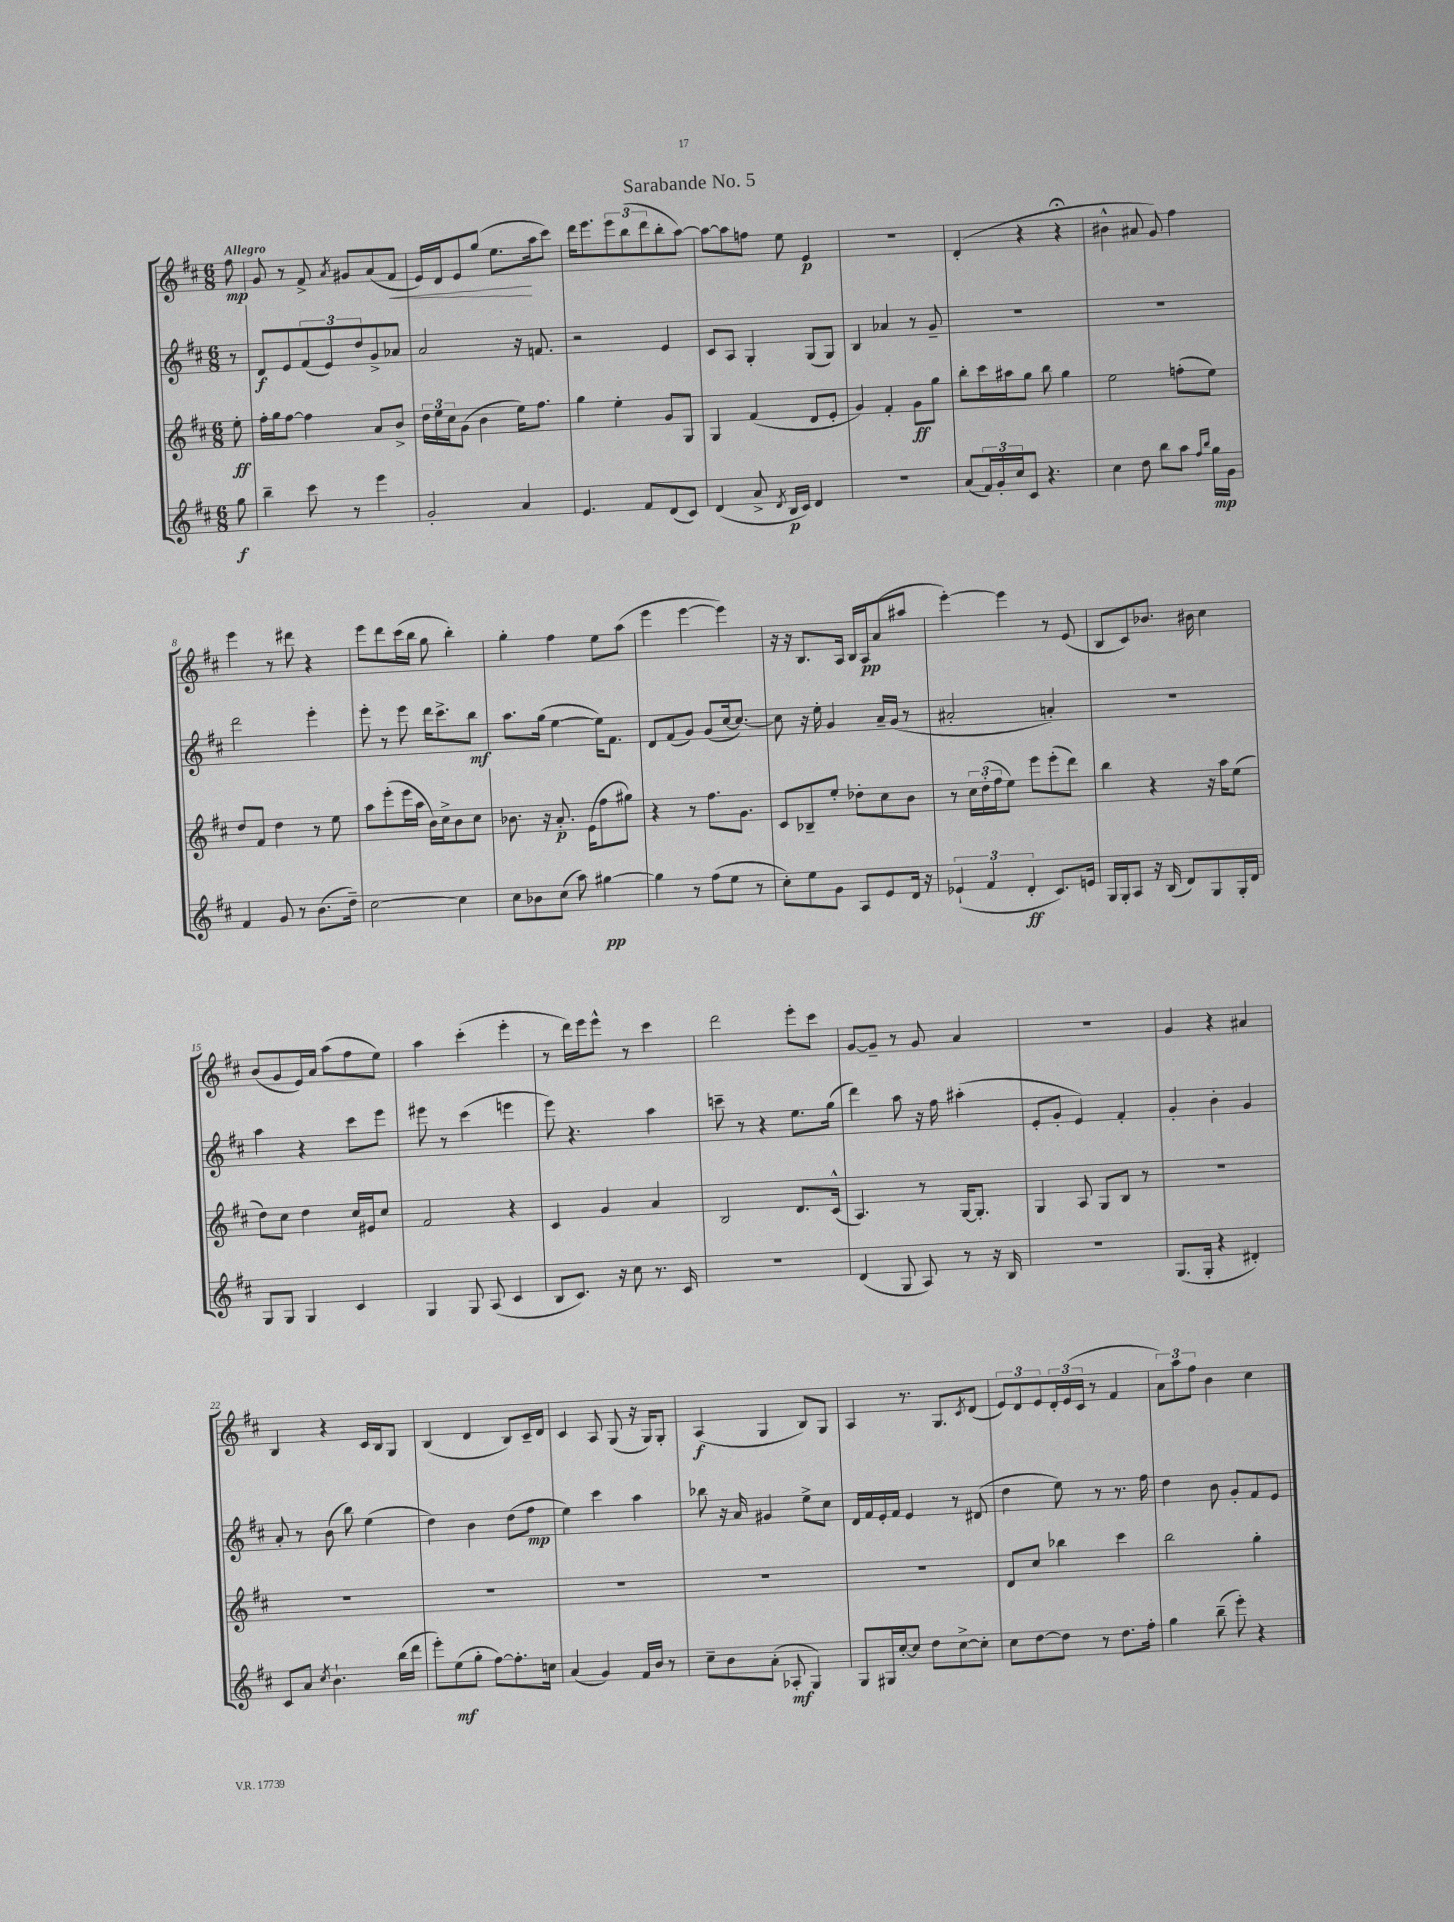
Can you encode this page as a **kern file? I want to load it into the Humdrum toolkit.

**kern	**kern	**kern	**kern
*staff4	*staff3	*staff2	*staff1
*clefG2	*clefG2	*clefG2	*clefG2
*k[f#c#]	*k[f#c#]	*k[f#c#]	*k[f#c#]
*M6/8	*M6/8	*M6/8	*M6/8
8gg	8ee'	8r	8ff#
=	=	=	=
4bb~	16ff#'	8d	8g
.	16gg	.	.
.	[8ff#	8e	8r
8ccc#	4ff#]	(12f#	8f#^
.	.	12e)	.
.	.	.	8qa
8r	.	.	8g#
.	.	12dd	.
4eee	8a	8g^	(8a
.	8b^	8a-	8f#
=	=	=	=
2g'	24dd	2a	16e)
.	24ee	.	.
.	.	.	16d
.	24cc#	.	.
.	(8g	.	8e
.	4b	.	(8gg
.	.	.	8.ee
4a	16ee)	16r	.
.	8.ff#	8.f	16aa
.	.	.	8ccc#)
=	=	=	=
4.e	4gg	2r	16ddd
.	.	.	8.eee
.	4ee'	.	12eee
.	.	.	(12bb
8f#	.	.	.
.	.	.	12ddd
(8d	8g	4e	8bb'
8c#)	8G	.	[8aa)
=	=	=	=
(4d	4G	8c#	8aa_
.	.	8A	8aa]
8a^	(4f#	4G'	8ff
8qd	.	.	.
16B	.	.	8ee
16c#)	.	.	.
4d	8d	(8G	4e
.	8e'	8G)	.
=	=	=	=
2.r	4g)	4B	2.r
.	4f#'	4a-	.
.	8g	8r	.
.	8gg	8g~	.
=	=	=	=
(8a	8bb'	2.r	(4d'
24f#)	16ccc#	.	.
24g'	.	.	.
.	16aa#	.	.
24cc#	.	.	.
8c#	8gg	.	4r
4.r	8bb	.	.
.	4gg	.	4r;
=	=	=	=
4cc#	2ee	2.r	4b#^^
8dd	.	.	8a#
8bb	.	.	8g)
8aa	(8ff'	.	4ff#
16qqff#	.	.	.
16qqbb	.	.	.
16gg	8ee)	.	.
16g	.	.	.
=	=	=	=
4f#	8dd	2ddd	4eee
.	8f#	.	.
8g	4dd	.	8r
8r	.	.	8ddd#
(8.b	8r	4eee'	4r
.	8ee	.	.
16dd~)	.	.	.
=	=	=	=
[2cc#	8aa	8eee'	8eee
.	(8eee'	8r	8ddd
.	16eee	8eee	(16ccc#
.	16aa	.	16bb
.	16b)	16ddd	8gg
.	16cc#^	8.ccc#^	.
4cc#]	8b	.	4bb')
.	8cc#	8bb	.
=	=	=	=
8cc#	8.b-	8.aa	4gg'
8b-	.	.	.
.	16r	(16gg	.
(8cc#	8.a'	[4ee	4ff#
8aa)	.	.	.
.	(16e	.	.
[4gg#	8ff#	16ee])	8ee
.	.	8.f#	.
.	8gg#)	.	(8aa
=	=	=	=
4gg#]	4r	8d	4eee
.	.	(8f#	.
8r	8r	8g)	[4eee
(8ff#	8.ff#	(8g	.
8ee	.	[16cc#	4eee])
.	8.g	8.cc#_)	.
8r	.	.	.
=	=	=	=
8cc#')	8c#	8cc#]	16r
.	.	.	16r
8ee	8B-~	16r	8.B
.	.	16ee'	.
8g	8ee'	4g	.
.	.	.	16A
8A	8dd-'	.	16B
.	.	.	16A
8e	8cc#	16a~	(8a
.	.	(16g	.
16d	8b	8r	8aa#
16r	.	.	.
=	=	=	=
(6e-`	8r	2a#'	[4eee')
.	24cc#	.	.
6f#	(24dd'	.	.
.	24ff#	.	.
.	8ee)	.	4eee]
6d'	.	.	.
.	8eee	.	.
8.c#)	(8eee'	4a')	8r
.	8ddd)	.	(8e
16e	.	.	.
=	=	=	=
16G	4bb	2.r	8B
16G'	.	.	.
8A	.	.	8c#)
16r	4r	.	8.b-
(16B	.	.	.
8d)	.	.	.
.	.	.	16b#
8G	16r	.	4cc#
.	16aa	.	.
16G'	(8ee	.	.
16d	.	.	.
=	=	=	=
8G	8dd)	4aa	(8b
8G	8cc#	.	8g
4G	4dd	4r	16e)
.	.	.	16a
.	.	.	(8aa
4c#	16cc#	8ccc#	8ff#
.	16e#	.	.
.	8cc#	8eee	8ee)
=	=	=	=
4G	2f#	8eee#	4aa
.	.	8r	.
8G	.	(4ccc#	(4ccc#'
(8A	.	.	.
4c#	4r	4eee	4eee'
=	=	=	=
8B	4c#	8eee)	8r
8.c#)	.	4.r	16ddd)
.	.	.	16eee
.	4g	.	8eee^^
16r	.	.	.
8cc#	.	.	8r
8.r	4a	4aa	4ccc#
16c#	.	.	.
=	=	=	=
2.r	2B	8ccc~	2ddd
.	.	8r	.
.	.	4r	.
.	8.d	8.ee	8eee'
.	.	.	8ccc#
.	(16c#^^	(16gg	.
=	=	=	=
(4d	4.A)	4ddd)	[8g
.	.	.	8g~]
8G	.	8aa	8r
8A)	8r	16r	8g
.	.	16ff#	.
8r	[16G	(4aa#'	4a
.	8.G']	.	.
16r	.	.	.
16B	.	.	.
=	=	=	=
2.r	4G	8e'	2.r
.	.	8g'	.
.	8A	4e)	.
.	8G	.	.
.	8B	4f#'	.
.	8r	.	.
=	=	=	=
(8.G	2.r	4g'	4g
16G'	.	.	.
4r	.	4b'	4r
4d#')	.	4g	4a#
=	=	=	=
8c#	2.r	8a'	4B
8a	.	8r	.
8qcc#	.	.	.
4.b`	.	(8b	4r
.	.	8bb)	.
.	.	(4ee	16c#
.	.	.	16B
(16bb	.	.	8G
16ddd	.	.	.
=	=	=	=
8eee')	2.r	4dd)	(4B
(8ee	.	.	.
8gg'	.	4b	4d
[8ff#)	.	.	.
8.ff#']	.	(8dd	8B)
.	.	8ff#	16c#~
16cc	.	.	16d
=	=	=	=
(4a	2.r	4ee)	4c#
4g)	.	4ccc#	8A
.	.	.	(8G
16f#	.	4aa	16r
16b	.	.	16G)
8r	.	.	8G'
=	=	=	=
8cc#~	2.r	8bb-	(4A
8b	.	16r	.
.	.	16a	.
(8a'	.	4g#	4G
8A-'	.	.	.
4G)	.	8ee^	8B)
.	.	8cc#	8G
=	=	=	=
8G	2.r	16d	4A
.	.	16f#	.
16G#	.	16e'	.
[16cc#'	.	16f#	.
8cc#]	.	4e	8.r
8dd	.	.	.
.	.	.	8.G
[8cc#^	.	8r	.
.	.	.	8qc#
8cc#']	.	(8d#	(8d
=	=	=	=
8cc#	8d	4dd	12e)
.	.	.	12d
[8dd	8cc#	.	.
.	.	.	12e
8dd]	4bb-	8ee)	24d'
.	.	.	(24e
.	.	.	24c#
8r	.	8r	8r
8.dd	4ccc#	8.r	4f#
16ff#'	.	16ff#	.
=	=	=	=
4gg	2bb	4dd	12a)
.	.	.	12aa
.	.	.	12ff#
(8bb~	.	8b	4b
8eee')	.	8g'	.
4r	4gg'	8f#	4cc#
.	.	8e	.
==	==	==	==
*-	*-	*-	*-
